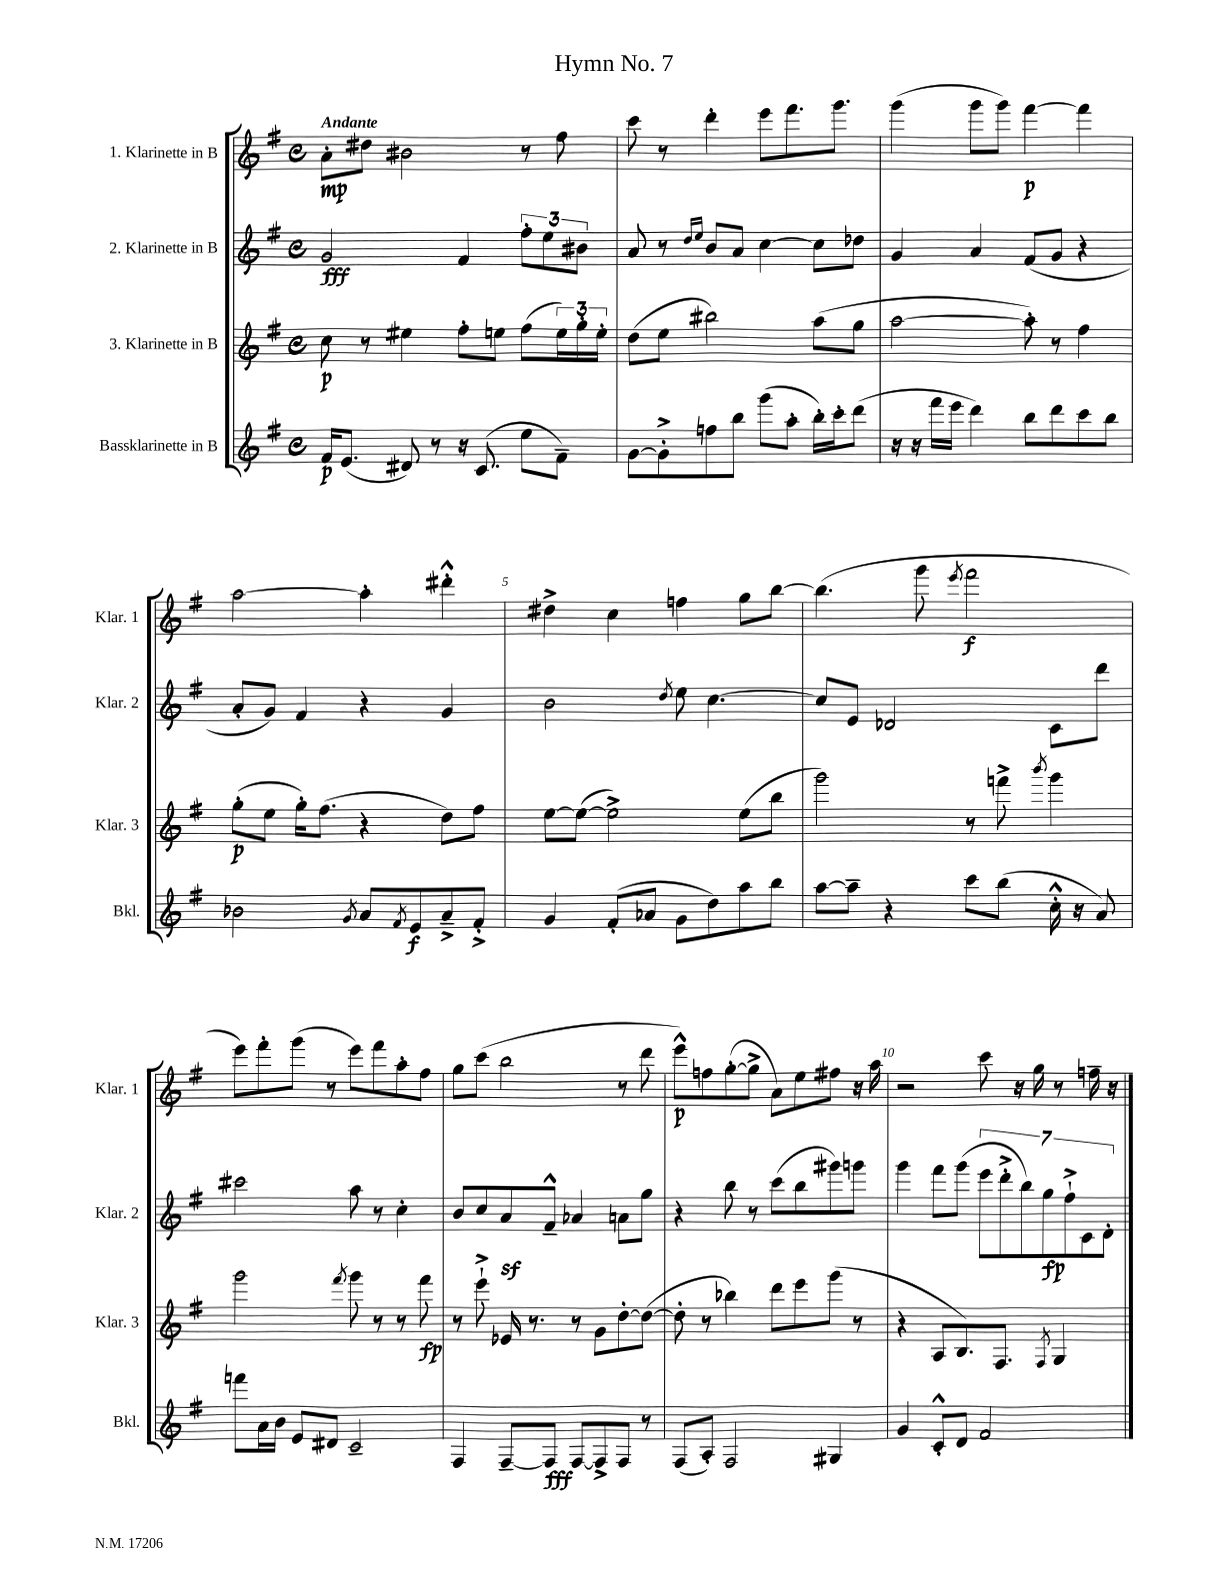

**kern	**dynam	**kern	**dynam	**kern	**dynam	**kern	**dynam
*part4	*part4	*part3	*part3	*part2	*part2	*part1	*part1
*staff4	*staff4	*staff3	*staff3	*staff2	*staff2	*staff1	*staff1
*I"Bassklarinette in B	*	*I"3. Klarinette in B	*	*I"2. Klarinette in B	*	*I"1. Klarinette in B	*
*I'Bkl.	*	*I'Klar. 3	*	*I'Klar. 2	*	*I'Klar. 1	*
*clefG2	*	*clefG2	*	*clefG2	*	*clefG2	*
*k[f#]	*	*k[f#]	*	*k[f#]	*	*k[f#]	*
*M4/4	*	*M4/4	*	*M4/4	*	*M4/4	*
*met(c)	*	*met(c)	*	*met(c)	*	*met(c)	*
=1	=1	=1	=1	=1	=1	=1	=1
!	!	!	!	!	!	!LO:TX:a:B:t=Andante	!
16f#/KL	p	8cc\	p	2g/	fff	8a'\L	mp
(8.e/J	.	.	.	.	.	.	.
.	.	8r	.	.	.	8dd#X\J	.
8d#X/)	.	4ee#X\	.	.	.	2b#X\	.
8r	.	.	.	.	.	.	.
16r	.	8ff#'\L	.	4f#/	.	.	.
(8.c/	.	.	.	.	.	.	.
.	.	8een\J	.	.	.	.	.
8ee\L	.	(8ff#\L	.	12ff#'\L	.	8r	.
.	.	.	.	12ee\	.	.	.
8f#~\J)	.	24ee\L)	.	.	.	8ff#\	.
.	.	24gg'\	.	12b#X\J	.	.	.
.	.	24ee'\JJ	.	.	.	.	.
=2	=2	=2	=2	=2	=2	=2	=2
[8g\L	.	(8dd\L	.	8a/	.	8ccc\	.
8g'^\]	.	8ee\J	.	8r	.	8r	.
.	.	.	.	16qqdd/LL	.	.	.
.	.	.	.	16qqee/JJ	.	.	.
8ffn\	.	2bb#X\)	.	8b/L	.	4ddd'\	.
8bb\J	.	.	.	8a/J	.	.	.
(8ggg\L	.	.	.	[4cc\	.	8eee\L	.
8aa'\J	.	.	.	.	.	8.fff#\	.
16bb'\LL)	.	(8aa\L	.	8cc\L]	.	.	.
16ccc'\J	.	.	.	.	.	8.ggg\J	.
(8ddd\J	.	8gg\J	.	8dd-X\J	.	.	.
=3	=3	=3	=3	=3	=3	=3	=3
16r	.	[2aa\	.	4g/	.	(4ggg\	.
16r	.	.	.	.	.	.	.
16fff#\LL	.	.	.	.	.	.	.
16eee\JJ	.	.	.	.	.	.	.
4ddd\)	.	.	.	4a/	.	8ggg\L	.
.	.	.	.	.	.	8ggg\J)	.
8bb\L	.	8aa'\])	.	(8f#/L	.	[4fff#\	p
8ddd\	.	8r	.	8g/J	.	.	.
8ccc\	.	4ff#\	.	4r	.	4fff#\]	.
8bb\J	.	.	.	.	.	.	.
!!LO:LB:g=z
=4	=4	=4	=4	=4	=4	=4	=4
2b-X\	.	(8gg'\L	p	8a'/L	.	[2aa\	.
.	.	8ee\J	.	8g/J)	.	.	.
.	.	16gg'\KL)	.	4f#/	.	.	.
.	.	(8.ff#\J	.	.	.	.	.
8qg/	.	.	.	.	.	.	.
8a/L	.	4r	.	4r	.	4aa'\]	.
8qf#/	.	.	.	.	.	.	.
8e/	f	.	.	.	.	.	.
8a~^/	.	8dd\L)	.	4g/	.	4ddd#X'^^\	.
8f#'^/J	.	8ff#\J	.	.	.	.	.
=5	=5	=5	=5	=5	=5	=5	=5
4g/	.	[8ee\L	.	2b\	.	4dd#X^\	.
.	.	(8ee\J_	.	.	.	.	.
(8f#'/L	.	2ee^\])	.	.	.	4cc\	.
8a-X/J	.	.	.	.	.	.	.
.	.	.	.	8qdd/	.	.	.
8g\L	.	.	.	8ee\	.	4ffn\	.
8dd\)	.	.	.	[4.cc\	.	.	.
8aa\	.	(8ee\L	.	.	.	8gg\L	.
8bb\J	.	8bb\J	.	.	.	[8bb\J	.
=6	=6	=6	=6	=6	=6	=6	=6
[8aa\L	.	2ggg\)	.	8cc/L]	.	(4.bb\]	.
8aa~\J]	.	.	.	8e/J	.	.	.
4r	.	.	.	2d-X/	.	.	.
.	.	.	.	.	.	8ggg\	.
.	.	.	.	.	.	8qeee/	.
8ccc\L	.	8r	.	.	.	2fff#\	f
(8bb\J	.	8fffn^\	.	.	.	.	.
.	.	8qbbb/	.	.	.	.	.
16cc'^^\	.	4ggg\	.	8c\L	.	.	.
16r	.	.	.	.	.	.	.
8a/)	.	.	.	8ddd\J	.	.	.
!!LO:LB:g=z
=7	=7	=7	=7	=7	=7	=7	=7
8fffn\L	.	2ggg\	.	2ccc#X\	.	8eee\L)	.
16a\L	.	.	.	.	.	8fff#'\	.
16b\JJ	.	.	.	.	.	.	.
8e/L	.	.	.	.	.	(8ggg\J	.
8d#X/J	.	.	.	.	.	8r	.
.	.	8qfff#/	.	.	.	.	.
2c~/	.	8ggg\	.	8aa\	.	8eee\L)	.
.	.	8r	.	8r	.	8fff#\	.
.	.	8r	.	4cc'\	.	8aa'\	.
.	.	8fff#\	fp	.	.	8ff#\J	.
=8	=8	=8	=8	=8	=8	=8	=8
4F#/	.	8r	.	8b/L	.	8gg\L	.
.	.	8eee`^\	.	8cc/	.	(8ccc\J	.
[8F#~/L	.	16e-X/	.	8az/	.	2bb\	.
.	.	8.r	.	.	.	.	.
8F#/J]	fff	.	.	8f#~^^/J	.	.	.
[8F#/L	.	8r	.	4a-X/	.	.	.
8F#^/]	.	8g\L	.	.	.	.	.
8F#/J	.	[8dd'\	.	8an\L	.	8r	.
8r	.	(8dd\J_	.	8gg\J	.	8ddd\	.
=9	=9	=9	=9	=9	=9	=9	=9
(8F#/L	.	8dd'\]	.	4r	.	8eee^^\L)	p
8A'/J)	.	8r	.	.	.	8ffn\	.
2F#/	.	4bb-X\)	.	8bb\	.	([8gg'\	.
.	.	.	.	8r	.	8gg^\J]	.
.	.	8ddd\L	.	(8ccc\L	.	8a\L)	.
.	.	8eee\	.	8bb\	.	8ee\	.
4G#X/	.	(8ggg\J	.	8ggg#X\)	.	8ff#X\J	.
.	.	8r	.	8gggn\J	.	16r	.
.	.	.	.	.	.	16aa\	.
=10	=10	=10	=10	=10	=10	=10	=10
4g/	.	4r	.	4ggg\	.	2r	.
8c'^^/L	.	8A/L	.	8fff#\L	.	.	.
8d/J	.	8.B/)	.	(8ggg\J	.	.	.
2f#/	.	.	.	14eee\L	.	8ccc\	.
.	.	8.F#/J	.	.	.	.	.
.	.	.	.	14ddd'^\	.	.	.
.	.	.	.	.	.	16r	.
.	.	.	.	14bb\)	.	.	.
.	.	.	.	.	.	16gg\	.
.	.	.	.	14gg\	fp	.	.
.	.	8qF#/	.	.	.	.	.
.	.	4G/	.	.	.	8r	.
.	.	.	.	14ff#`^\	.	.	.
.	.	.	.	14c\	.	.	.
.	.	.	.	.	.	16ffn~\	.
.	.	.	.	14d'\J	.	.	.
.	.	.	.	.	.	16r	.
==	==	==	==	==	==	==	==
*-	*-	*-	*-	*-	*-	*-	*-
